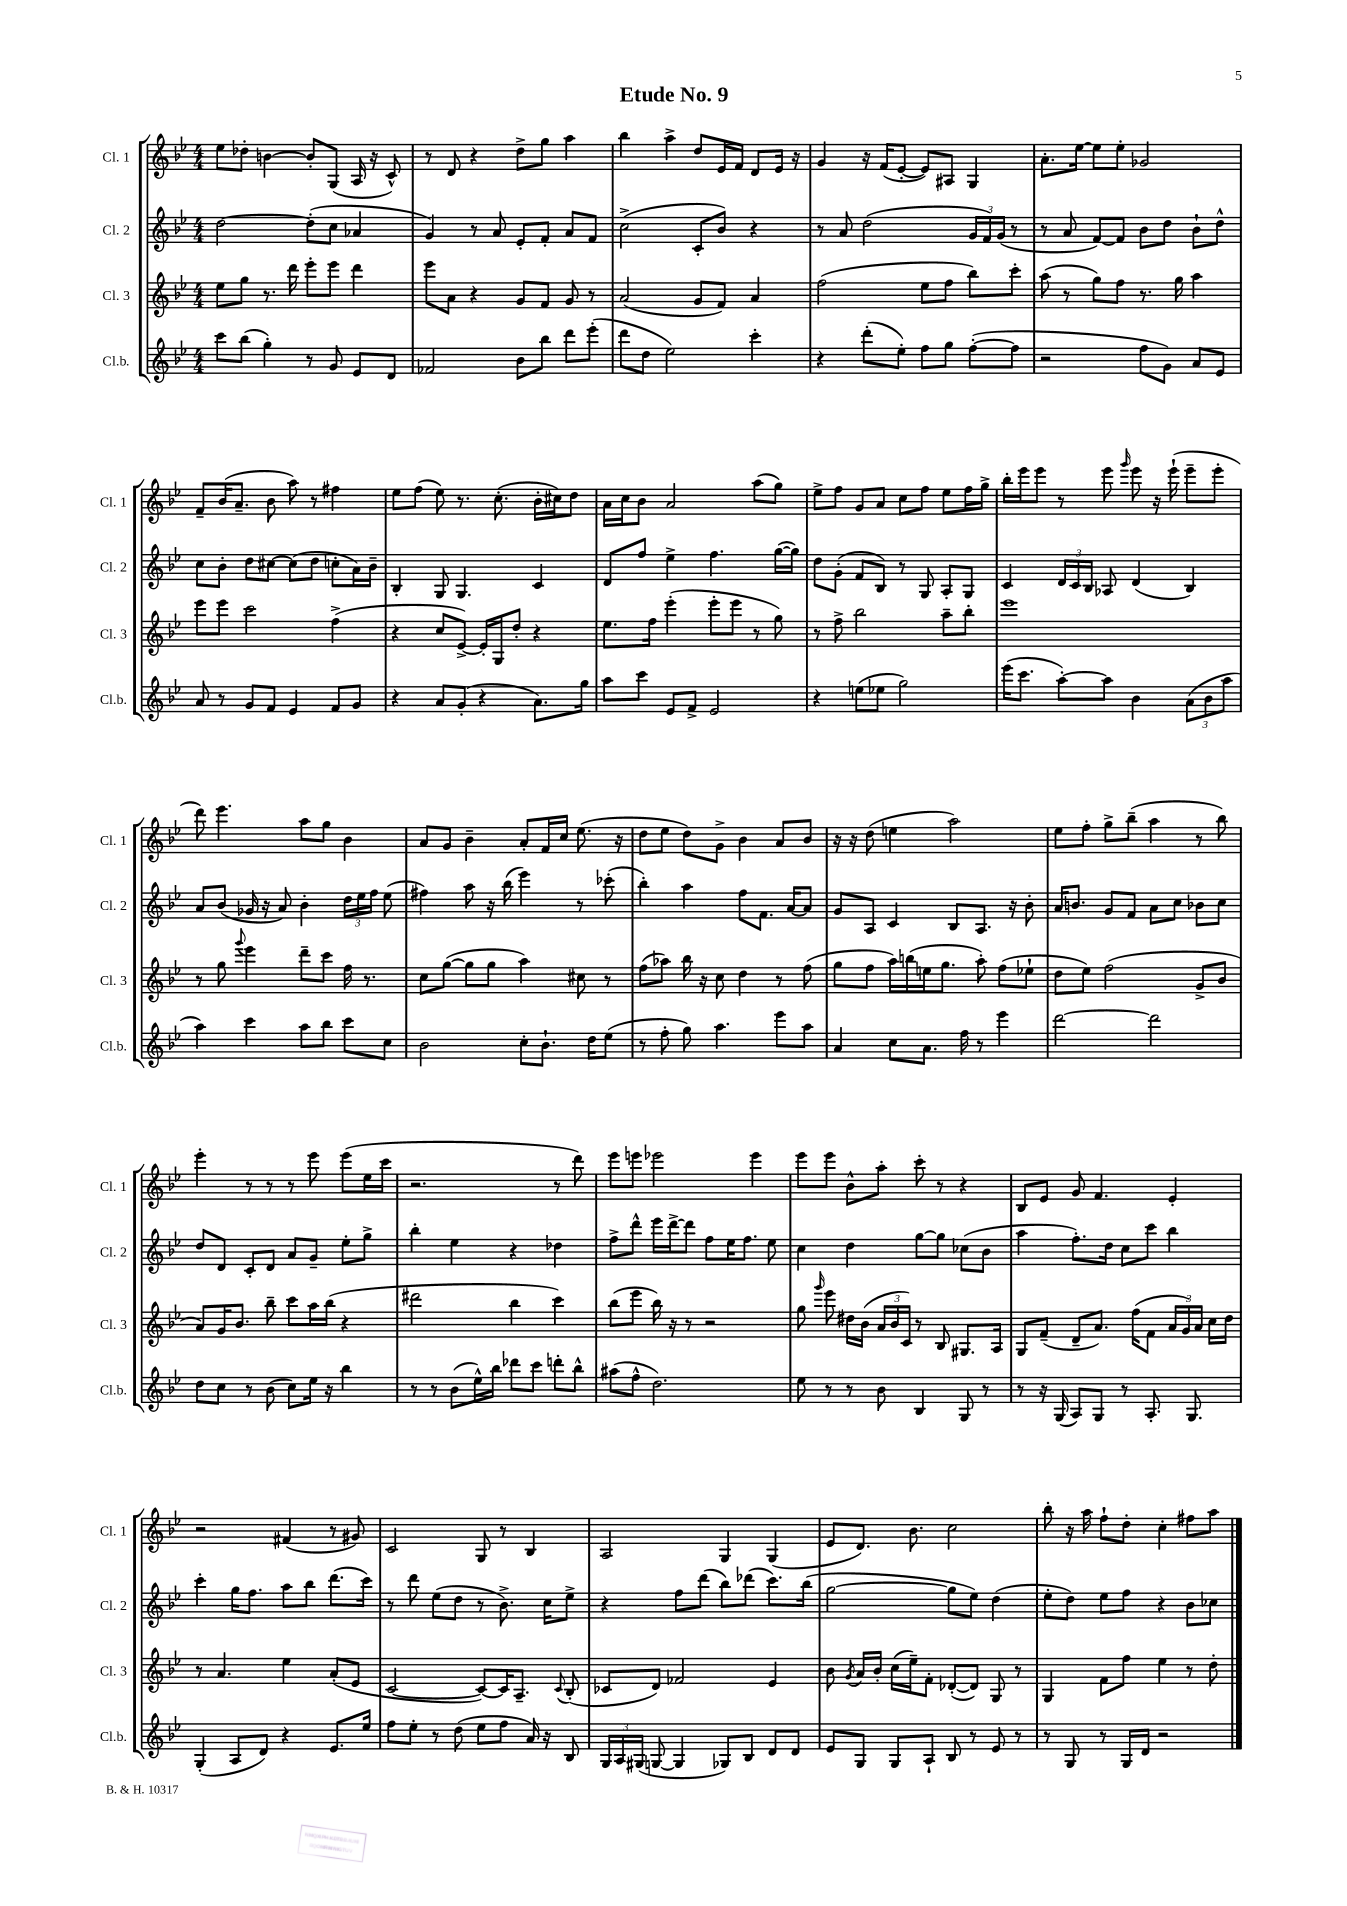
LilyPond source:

\header { title = "Etude No. 9" }
<<
\new StaffGroup <<
\new Staff = "s0" \with { instrumentName = "Cl. 1" shortInstrumentName = "Cl. 1" } {
    \clef treble \key bes \major \numericTimeSignature \time 4/4
    \autoBeamOff ees''8[ des''8]-. b'4~ b'8[-. g8]( a16 r16 c'8-^) |
    r8 d'8 r4 d''8[-> g''8] a''4 |
    bes''4 a''4-> d''8[ ees'16 f'16] d'8[ ees'16] r16 |
    g'4 r16 f'16[( ees'8]~-. ees'8[) ais8] g4 |
    a'8.[-. ees''16]~ ees''8[ ees''8]-. ges'2 |
    f'8[-- bes'16( a'8.]-- bes'8 a''8) r8 fis''4 |
    ees''8[ f''8]( ees''8) r8. c''8.-.( bes'16[-. cis''16) d''8] |
    a'16[ c''16 bes'8] a'2 a''8[( g''8]) |
    ees''8[-> f''8] g'8[ a'8] c''8[ f''8] ees''8[ f''16 g''16]-> |
    bes''16[-. ees'''16 ees'''8] r8 ees'''8 \grace { g'''16 } ees'''8 r16 ees'''16-!( ees'''8[-- ees'''8]-. |
    d'''8) ees'''4. a''8[ g''8] bes'4 |
    a'8[ g'8] bes'4-- a'8[-. f'16 c''16] ees''8.( r16 |
    d''8[ ees''8] d''8[) g'8]-> bes'4 a'8[ bes'8] |
    r16 r16 d''8( e''4 a''2) |
    ees''8[ f''8]-. g''8[-> bes''8]--( a''4 r8 bes''8) |
    ees'''4-. r8 r8 r8 ees'''8 ees'''8[( ees''16 c'''16] |
    r2. r8 d'''8) |
    ees'''8[ e'''8] ees'''2 ees'''4 |
    ees'''8[ ees'''8] bes'8[-^ a''8]-. c'''8-. r8 r4 |
    bes8[ ees'8] g'8 f'4. ees'4-. |
    r2 fis'4( r8 gis'8) |
    c'2 g8 r8 bes4 |
    a2 g4 g4( |
    ees'8[ d'8.]) bes'8. c''2 |
    bes''8-. r16 a''16 f''8[-! d''8]-. c''4-. fis''8[ a''8] \bar "|." |
}
\new Staff = "s1" \with { instrumentName = "Cl. 2" shortInstrumentName = "Cl. 2" } {
    \clef treble \key bes \major \numericTimeSignature \time 4/4
    \autoBeamOff d''2~ d''8[-.( c''8] aes'4 |
    g'4) r8 a'8 ees'8[-. f'8]-. a'8[ f'8] |
    c''2->( c'8[-. bes'8]) r4 |
    r8 a'8 d''2( \tuplet 3/2 { g'16[ f'16) g'16]( } r8 |
    r8 a'8 f'8[~) f'8] bes'8[ d''8] bes'8[-! d''8]-^ |
    c''8[ bes'8]-. d''8[ cis''8]~ cis''8[( d''8] c''8[-. a'16) bes'16]-- |
    bes4-. g8 g4. c'4 |
    d'8[ f''8] ees''4-> f''4. g''16[~( g''16]) |
    d''8[ g'8]-.( f'8[ bes8]) r8 g8 a8[-. g8] |
    c'4 \tuplet 3/2 { d'16[ c'16 bes16] } aes8 d'4( bes4) |
    a'8[ bes'8]( ges'16 r16 a'8) bes'4-. \tuplet 3/2 { d''16[ ees''16 f''16] } ees''8( |
    fis''4) a''8 r16 bes''16( ees'''4) r8 ces'''8-.( |
    bes''4-.) a''4 f''8[ f'8.] a'16[~ a'8] |
    g'8[ a8] c'4 bes8[ a8.] r16 bes'8-. |
    a'16[ b'8.] g'8[ f'8] a'8[ c''8] bes'8[ c''8] |
    d''8[ d'8] c'8[-. d'8] a'8[ g'8]-- ees''8[-. g''8]-> |
    bes''4-. ees''4 r4 des''4 |
    f''8[-> d'''8]-^ ees'''16[ d'''16~-> d'''8] f''8[ ees''16 f''8.] ees''8 |
    c''4 d''4 g''8[~ g''8] ces''8[( bes'8] |
    a''4 f''8.[-.) d''16] c''8[ c'''8] bes''4 |
    c'''4-. g''16[ f''8.] a''8[ bes''8] d'''8.[( c'''16]) |
    r8 d'''8 ees''8[( d''8] r8 bes'8.->) c''16[ ees''8]-> |
    r4 f''8[ d'''8]( bes''8[) des'''8]( c'''8.[) bes''16]( |
    g''2~ g''8[ ees''8]) d''4( |
    ees''8[-. d''8]) ees''8[ f''8] r4 bes'8[ ces''8] \bar "|." |
}
\new Staff = "s2" \with { instrumentName = "Cl. 3" shortInstrumentName = "Cl. 3" } {
    \clef treble \key bes \major \numericTimeSignature \time 4/4
    \autoBeamOff ees''8[ g''8] r8. d'''16 ees'''8[-. ees'''8] d'''4 |
    ees'''8[ a'8] r4 g'8[ f'8] g'8 r8 |
    a'2( g'8[ f'8]) a'4 |
    f''2( ees''8[ f''8] bes''8[) c'''8]-. |
    a''8( r8 g''8[) f''8] r8. g''16 a''4 |
    ees'''8[ ees'''8] c'''2 f''4->( |
    r4 c''8[ ees'8]~->) ees'16[-. g16 d''8]-. r4 |
    ees''8.[ f''16] ees'''4-.( ees'''8[-. ees'''8] r8 g''8) |
    r8 f''8-> bes''2 a''8[-- bes''8]-. |
    ees'''1 |
    r8 g''8 \appoggiatura { g'''8 } ees'''4 d'''8[-- c'''8] f''16 r8. |
    c''8[ g''8]~( g''8[ g''8] a''4) cis''8 r8 |
    f''8[( aes''8]) bes''16 r16 c''8 d''4 r8 f''8( |
    g''8[ f''8] a''16[) b''16( e''16 g''8.] a''8-.) f''8[( ees''8]-! |
    d''8[ ees''8]) f''2( g'8[-> bes'8] |
    a'8[) g'16 bes'8.] bes''8-- c'''8[ a''16 bes''16]( r4 |
    dis'''2 bes''4 c'''4) |
    bes''8[( ees'''8] bes''16) r16 r8 r2 |
    g''8 \grace { g'''16 } ees'''8 dis''16[ bes'16]( \tuplet 3/2 { a'16[ bes'16 c'16]) } r8 bes8 gis8.[ a16] |
    g8[ f'8]--( d'8[-- a'8.]) f''16[( f'8] \tuplet 3/2 { a'16[ g'16) a'16] } c''16[ d''16] |
    r8 a'4. ees''4 a'8[-.( ees'8] |
    c'2~ c'8[~) c'16 a8.]-- \appoggiatura { c'8 } bes8-.( |
    ces'8[ d'8]) fes'2 ees'4 |
    bes'8 \acciaccatura { g'8 } a'16[ bes'16]-. c''16[( ees''16--) f'8]-. des'8[~-.( des'8]) g8 r8 |
    g4 f'8[ f''8] ees''4 r8 d''8-. \bar "|." |
}
\new Staff = "s3" \with { instrumentName = "Cl.b." shortInstrumentName = "Cl.b." } {
    \clef treble \key bes \major \numericTimeSignature \time 4/4
    \autoBeamOff c'''8[ bes''8]( g''4-.) r8 g'8 ees'8[ d'8] |
    fes'2 bes'8[ bes''8] d'''8[ ees'''8]-.( |
    d'''8[ d''8] ees''2) c'''4-. |
    r4 d'''8[-.( ees''8]-.) f''8[ g''8] f''8[~-.( f''8] |
    r2 f''8[ g'8]) a'8[ ees'8] |
    a'8 r8 g'8[ f'8] ees'4 f'8[ g'8] |
    r4 a'8[ g'8]-.( r4 a'8.[) g''16] |
    a''8[ c'''8] ees'8[ f'8]-> ees'2 |
    r4 e''8[( ees''8] g''2) |
    ees'''16[( c'''8.] a''8[~-.) a''8] bes'4 \tuplet 3/2 { a'8[( bes'8 a''8] } |
    a''4) c'''4 a''8[ bes''8] c'''8[ c''8] |
    bes'2 c''8[-. bes'8.]-! d''16[ ees''8]( |
    r8 f''8-. g''8) a''4. ees'''8[ a''8] |
    a'4 c''8[ a'8.] f''16 r8 ees'''4 |
    d'''2~ d'''2 |
    d''8[ c''8] r8 bes'8( c''8[) ees''16] r16 bes''4 |
    r8 r8 bes'8[( ees''16-^) bes''16] des'''8[ c'''8] d'''8[-. bes''8]-^ |
    ais''8[( f''8]-^ d''2.) |
    ees''8 r8 r8 bes'8 bes4 g8 r8 |
    r8 r16 g16( a8[) g8] r8 a8.-. g8. |
    g4-.( a8[ d'8]) r4 ees'8.[ ees''16] |
    f''8[ ees''8]-. r8 d''8( ees''8[ f''8] a'16) r16 bes8 |
    \tuplet 3/2 { g16[ a16 gis16]( } g8~ g4 ges8[) bes8] d'8[ d'8] |
    ees'8[ g8] g8[ a8]-! bes8 r8 ees'8 r8 |
    r8 g8 r8 g16[ d'16] r2 \bar "|." |
}
>>
>>
\layout { \context { \Score \remove "Bar_number_engraver" } }
